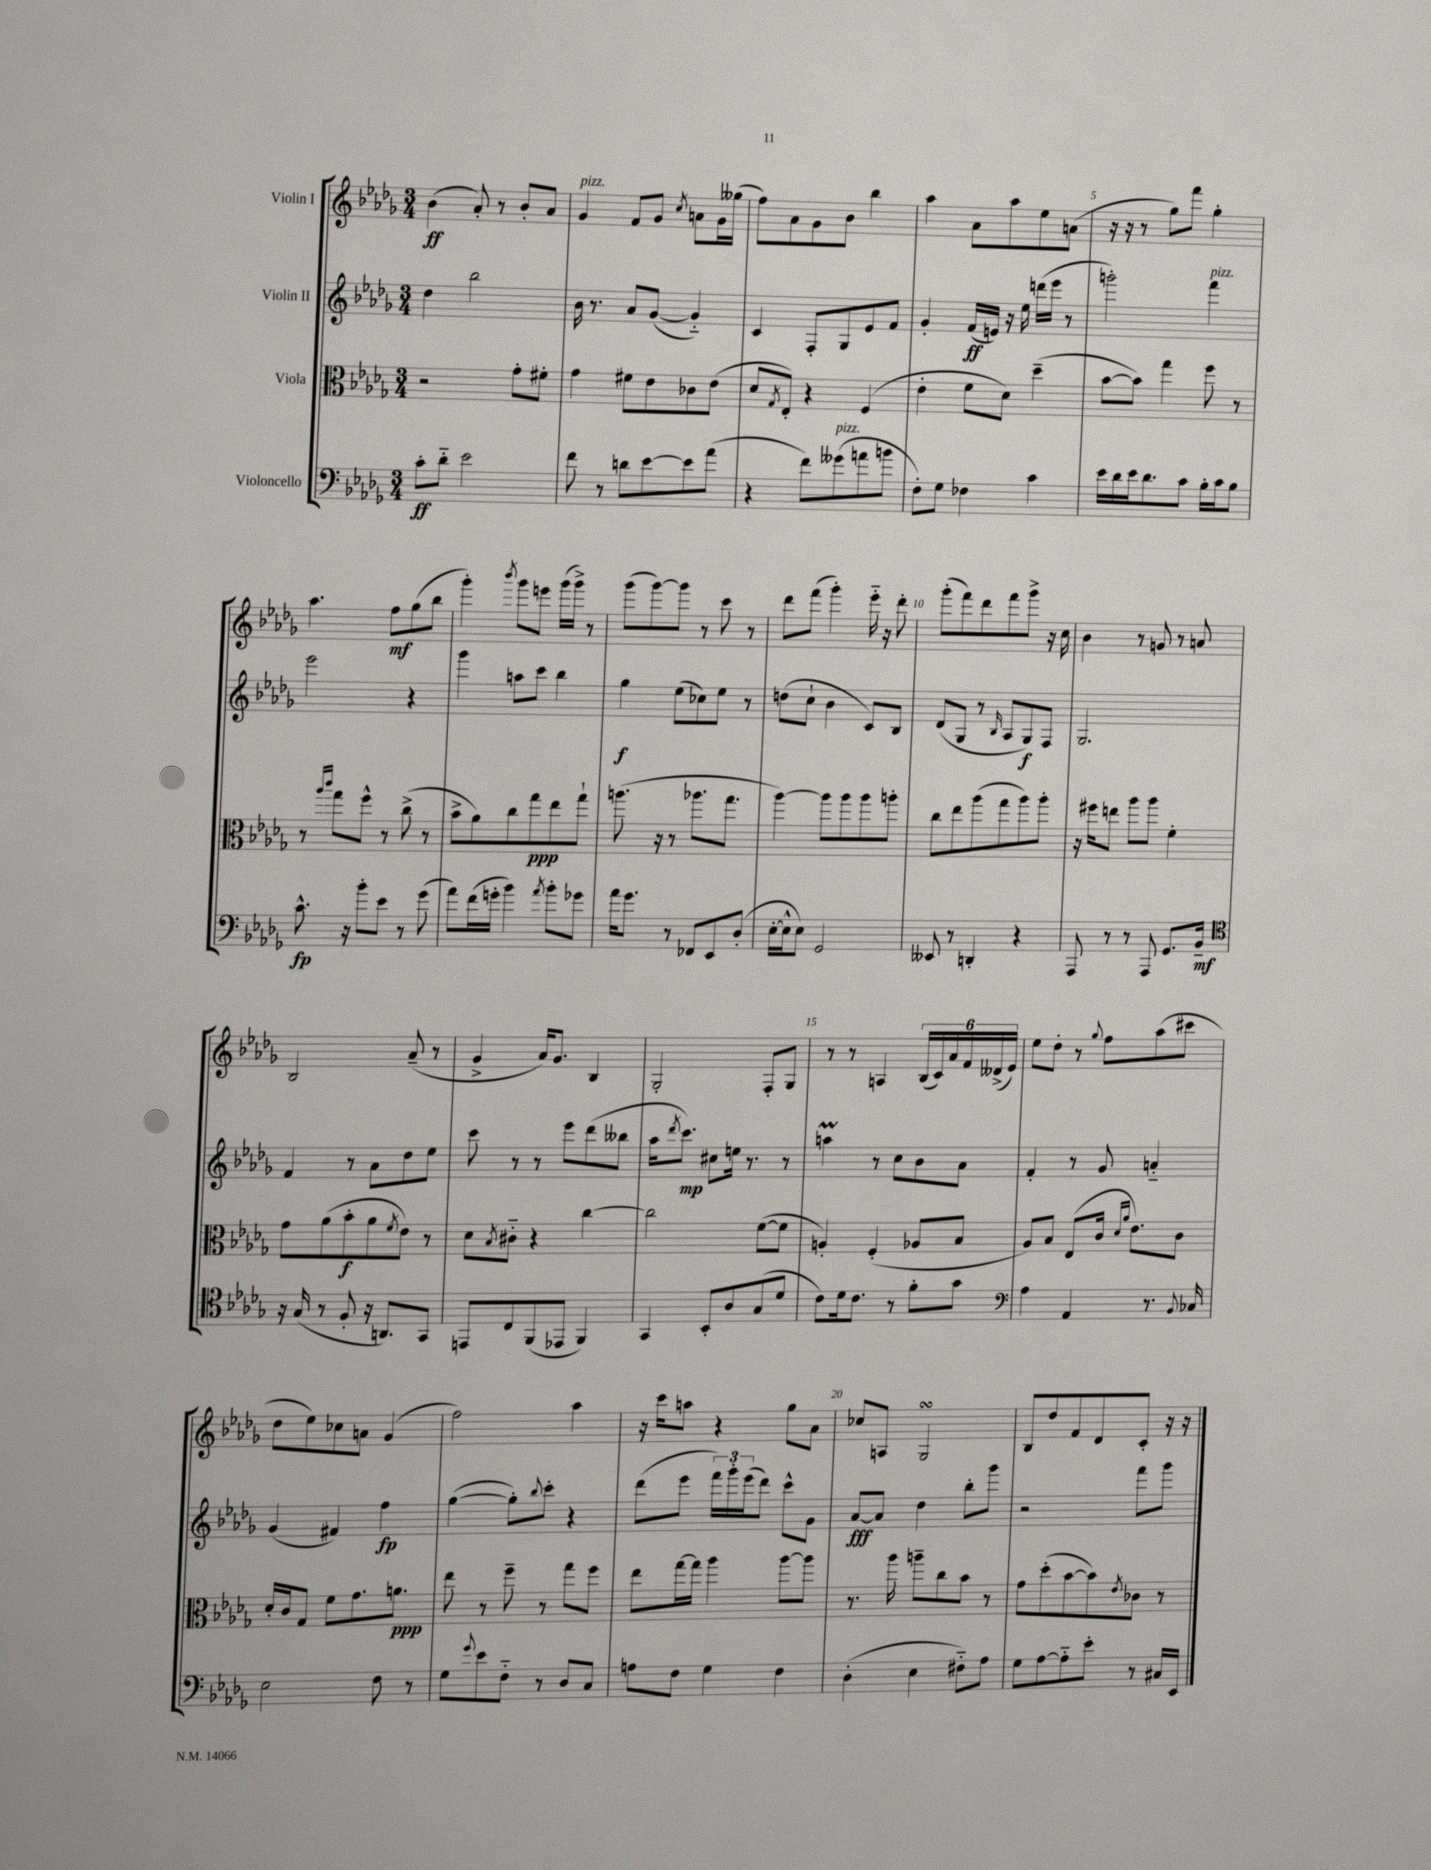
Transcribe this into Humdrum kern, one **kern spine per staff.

**kern	**dynam	**kern	**dynam	**kern	**dynam	**kern	**dynam
*part4	*part4	*part3	*part3	*part2	*part2	*part1	*part1
*staff4	*staff4	*staff3	*staff3	*staff2	*staff2	*staff1	*staff1
*I"Violoncello	*	*I"Viola	*	*I"Violin II	*	*I"Violin I	*
*clefF4	*	*clefC3	*	*clefG2	*	*clefG2	*
*k[b-e-a-d-g-]	*	*k[b-e-a-d-g-]	*	*k[b-e-a-d-g-]	*	*k[b-e-a-d-g-]	*
*M3/4	*	*M3/4	*	*M3/4	*	*M3/4	*
=1	=1	=1	=1	=1	=1	=1	=1
8c'\L	ff	2r	.	4dd-\	.	(4b-\	ff
8d-\J	.	.	.	.	.	.	.
2e-\	.	.	.	2bb-\	.	8a-'/)	.
.	.	.	.	.	.	8r	.
.	.	8g-'\L	.	.	.	8b-'/L	.
.	.	8f#X'\J	.	.	.	8a-/J	.
=2	=2	=2	=2	=2	=2	=2	=2
!	!	!	!	!	!	!LO:TX:a:i:t=pizz.	!
8f\	.	4g-\	.	16b-\	.	4g-/	.
.	.	.	.	8.r	.	.	.
8r	.	.	.	.	.	.	.
8dn\L	.	8f#X\L	.	8a-/L	.	8f/L	.
[8e-\	.	8e-\	.	([8g-/J	.	8g-/J	.
.	.	.	.	.	.	8qcc/	.
8e-\]	.	8c-X\	.	4g-/])	.	8an\L	.
(8a-\J	.	(8e-\J	.	.	.	16g-\L	.
.	.	.	.	.	.	(16gg--X\JJ	.
=3	=3	=3	=3	=3	=3	=3	=3
4r	.	8d-/L	.	4c/	.	8ff\L)	.
.	.	8qG-/	.	.	.	.	.
.	.	8E-'/J)	.	.	.	8a-\	.
8f\L)	.	4r	.	8F'/L	.	8g-\	.
!LO:TX:a:i:t=pizz.	!	!	!	!	!	!	!
(8g--X\	.	.	.	8G-/	.	8b-\J	.
8an\	.	(4F/	.	8e-/	.	4bb-\	.
8bn\J	.	.	.	8f/J	.	.	.
=4	=4	=4	=4	=4	=4	=4	=4
8F'\L)	.	4e-'\	.	4g-'/	.	4aa-\	.
8G-\J	.	.	.	.	.	.	.
4F-X\	.	8f\L	.	(16f/LL	ff	8a-\L	.
.	.	.	.	16en/JJ)	.	.	.
.	.	8d-\J)	.	16r	.	8aa-\	.
.	.	.	.	16ee-\	.	.	.
4c\	.	(4dd-~\	.	(16dddn\LL	.	8ee-\	.
.	.	.	.	16eee-\JJ	.	.	.
.	.	.	.	8r	.	(8an\J	.
=5	=5	=5	=5	=5	=5	=5	=5
16e-\LL	.	[8b-\L	.	2gggn'\)	.	16r	.
16d-\	.	.	.	.	.	16r	.
16e-\J	.	8b-\J])	.	.	.	8r	.
8.d-\	.	.	.	.	.	.	.
.	.	4gg-\	.	.	.	8gg-\L)	.
8c\J	.	.	.	.	.	8fff\J	.
!	!	!	!	!LO:TX:a:i:t=pizz.	!	!	!
16B-'\LL	.	8ff\	.	4fff\	.	4gg-'\	.
16c\J	.	.	.	.	.	.	.
8B-\J	.	8r	.	.	.	.	.
!!LO:LB:g=z
=6	=6	=6	=6	=6	=6	=6	=6
8.c^^\	fp	8r	.	2eee-\	.	4.aa-\	.
.	.	16qqaa-/LL	.	.	.	.	.
.	.	16qqccc/JJ	.	.	.	.	.
.	.	8gg-\L	.	.	.	.	.
16r	.	.	.	.	.	.	.
8b-'\L	.	8ff^^\J	.	.	.	.	.
8e-\J	.	8r	.	.	.	8ff\L	mf
8r	.	(8cc^\	.	4r	.	(8gg-\	.
(8g-\	.	8r	.	.	.	8bb-\J	.
=7	=7	=7	=7	=7	=7	=7	=7
8a-\L)	.	8b-^\L	.	4ggg-\	.	4ggg-'\)	.
(16f\L	.	8a-\)	.	.	.	.	.
16gn'\JJ	.	.	.	.	.	.	.
.	.	.	.	.	.	8qbbb-/	.
4b-\)	.	8cc\	.	8aan\L	.	8ggg-\L	.
.	.	8gg-\	ppp	8ccc\J	.	8eeen\J	.
8qa-/	.	.	.	.	.	.	.
8b-'\L	.	8ee-\	.	4bb-\	.	(16ggg-\LL	.
.	.	.	.	.	.	16ggg-^\JJ)	.
8g-X\J	.	8gg-`\J	.	.	.	8r	.
=8	=8	=8	=8	=8	=8	=8	=8
16a-\KL	.	(8.aan\	.	4gg-\	f	(8ggg-\L	.
8.g-\J	.	.	.	.	.	.	.
.	.	.	.	.	.	[8ggg-\)	.
.	.	16r	.	.	.	.	.
8r	.	8r	.	(8ee-\L	.	8ggg-\J]	.
8FF-X/L	.	8.aa-X\L	.	8cc-X\)	.	8r	.
8EE-/	.	.	.	8ee-\J	.	8ccc\	.
.	.	8.gg-\J	.	.	.	.	.
(8D-'/J	.	.	.	8r	.	8r	.
=9	=9	=9	=9	=9	=9	=9	=9
[16E-'\LL	.	[4aa-\)	.	(8ddn\L	.	8ddd-\L	.
16E-^^\J]	.	.	.	.	.	.	.
8E-\J)	.	.	.	8cc`\J	.	(8fff\J	.
2GG-/	.	8aa-\L]	.	4b-\	.	4ggg-'\)	.
.	.	8aa-\	.	.	.	.	.
.	.	8aa-\	.	8c/L)	.	16eee-\	.
.	.	.	.	.	.	16r	.
.	.	8aan'\J	.	8B-/J	.	8ddd-'\	.
=10	=10	=10	=10	=10	=10	=10	=10
8EE--X/	.	8cc\L	.	(8d-/L	.	(8ggg-'\L	.
8r	.	8ee-\	.	8G-/J	.	8fff\)	.
4DDn'/	.	(8aa-\	.	8r	.	8ddd-\	.
.	.	.	.	16qqB-/	.	.	.
.	.	8gg-\	.	8A-/L	.	8fff\	.
4r	.	8aa-\)	.	8G-/)	f	8ggg-^\J	.
.	.	8aa-'\J	.	8F/J	.	16r	.
.	.	.	.	.	.	16cc\	.
=11	=11	=11	=11	=11	=11	=11	=11
8AAA-/	.	16r	.	2.G-/	.	4b-\	.
.	.	16ff#X\KL	.	.	.	.	.
8r	.	8een\J	.	.	.	.	.
8r	.	8aa-\L	.	.	.	8r	.
8AAA-/	.	8aa-\J	.	.	.	8gn/	.
8.GG-/L	.	4f'\	.	.	.	8r	.
.	.	.	.	.	.	8an/	.
16BB-~/Jk	mf	.	.	.	.	.	.
!!LO:LB:g=z
=12	=12	=12	=12	=12	=12	=12	=12
*clefC4	*	*	*	*	*	*	*
16r	.	8g-\L	.	4f/	.	2B-/	.
(16G-/	.	.	.	.	.	.	.
8r	.	(8a-\	.	.	.	.	.
8F'/	.	8b-'\	f	8r	.	.	.
16r	.	8a-\	.	8a-\L	.	.	.
8.AAn/L)	.	.	.	.	.	.	.
.	.	8qf/	.	.	.	.	.
.	.	8e-\J)	.	8dd-\	.	(8a-~/	.
8GG-/J	.	8r	.	8ee-\J	.	8r	.
=13	=13	=13	=13	=13	=13	=13	=13
8EEn/L	.	8d-\L	.	8ccc\	.	4g-^/	.
.	.	8qB-/	.	.	.	.	.
8C/	.	8c#X\J	.	8r	.	.	.
(8FF/	.	4r	.	8r	.	16a-/KL)	.
.	.	.	.	.	.	8.g-/J	.
8EE-X/J	.	.	.	8eee-\L	.	.	.
4FF/)	.	[4cc\	.	(8ddd-\	.	4B-/	.
.	.	.	.	8bb--X\J	.	.	.
=14	=14	=14	=14	=14	=14	=14	=14
4GG-/	.	2cc\]	.	16aa-\KL	.	2G-'/	.
.	.	.	.	8qddd-/	.	.	.
.	.	.	.	8.ccc\J)	mp	.	.
8BB-'/L	.	.	.	8cc#X\L	.	.	.
8A-/	.	.	.	16een\Jk	.	.	.
.	.	.	.	8.r	.	.	.
(8G-/	.	([8f\L	.	.	.	8F'/L	.
8d-/J	.	8f\J]	.	8r	.	8G-/J	.
=15	=15	=15	=15	=15	=15	=15	=15
8c\L)	.	4An'/)	.	4aanm\	.	8r	.
16d-\k	.	.	.	.	.	8r	.
8.c\J	.	.	.	.	.	.	.
.	.	(4F'/	.	8r	.	4An/	.
8r	.	.	.	8cc\L	.	.	.
8f'\L	.	8A-X/L	.	8b-\	.	(24B-/LL	.
.	.	.	.	.	.	24c/)	.
.	.	.	.	.	.	24a-/	.
8g-\J	.	8B-/J	.	8a-\J	.	24f/	.
.	.	.	.	.	.	(24d--X^/	.
.	.	.	.	.	.	24e-/JJ)	.
=16	=16	=16	=16	=16	=16	=16	=16
*clefF4	*	*	*	*	*	*	*
4A-\	.	8A-/L)	.	4f'/	.	8ee-\L	.
.	.	8B-/J	.	.	.	8dd-'\J	.
4AA-/	.	(8E-/L	.	8r	.	8r	.
.	.	.	.	.	.	8qqgg-/	.
.	.	16c/Jk	.	8g-/	.	8ff\L	.
.	.	16qqd-/LL	.	.	.	.	.
.	.	16qqa-/JJ	.	.	.	.	.
.	.	8.e-\L)	.	.	.	.	.
8.r	.	.	.	4an/	.	(8aa-\	.
.	.	8c\J	.	.	.	8ccc#X\J	.
8qqBB-/	.	.	.	.	.	.	.
16C-X/	.	.	.	.	.	.	.
!!LO:LB:g=z
=17	=17	=17	=17	=17	=17	=17	=17
2E-\	.	16d-'/LL	.	(4g-/	.	8dd-\L	.
.	.	16c/J	.	.	.	.	.
.	.	8G-/J	.	.	.	8ee-\)	.
.	.	8f\L	.	4f#X/)	.	8cc-X\	.
.	.	8.g-\	.	.	.	8an\J	.
8F\	.	.	.	4ff\	fp	(4g-/	.
.	.	8.an\J	ppp	.	.	.	.
8r	.	.	.	.	.	.	.
=18	=18	=18	=18	=18	=18	=18	=18
8G-\L	.	8ee-\	.	([4gg-\	.	2ff\)	.
8qqg-/	.	.	.	.	.	.	.
8e-\	.	8r	.	.	.	.	.
8F\J	.	8ff~\	.	8gg-'\L])	.	.	.
.	.	.	.	8qqbb-/	.	.	.
8r	.	8r	.	8ccc'\J	.	.	.
8D-/L	.	8gg-\L	.	4r	.	4aa-\	.
8C/J	.	8ff\J	.	.	.	.	.
=19	=19	=19	=19	=19	=19	=19	=19
8An\L	.	8ee-\L	.	(8ddd-\L	.	16r	.
.	.	.	.	.	.	16ccc\KL	.
8F\J	.	[16gg-\L	.	8eee-\J	.	8aan\J	.
.	.	16gg-\JJ]	.	.	.	.	.
4G-\	.	4aa-\	.	24fff\LL)	.	4r	.
.	.	.	.	24ggg-'\	.	.	.
.	.	.	.	(24eee-\J	.	.	.
.	.	.	.	8ddd-\J)	.	.	.
4F\	.	[8aa-\L	.	8ccc^^\L	.	8gg-\L	.
.	.	8aa-\J]	.	8g-\J	.	8a-\J	.
=20	=20	=20	=20	=20	=20	=20	=20
(4D-'\	.	8.r	.	[8a-/L	fff	8cc-X/L	.
.	.	.	.	8a-/J]	.	8An/J	.
.	.	16aa-\	.	.	.	.	.
4E-\	.	8aan~\L	.	4dd-\	.	2G-sSSs/	.
.	.	8cc\	.	.	.	.	.
8F#X\L)	.	8b-\J	.	8bb-'\L	.	.	.
8A-\J	.	8r	.	8ggg-\J	.	.	.
=21	=21	=21	=21	=21	=21	=21	=21
8G-\L	.	8g-\L	.	2r	.	8B-/L	.
[8A-\	.	(8dd-'\	.	.	.	8dd-/	.
8A-\]	.	[8b-\	.	.	.	8f/	.
8e-'\J	.	8b-\])	.	.	.	8d-/	.
.	.	8qe-/	.	.	.	.	.
8r	.	8c-X\J	.	8fff\L	.	8c'/J	.
16C#X/LL	.	8r	.	8ggg-\J	.	16r	.
16EE-/JJ	.	.	.	.	.	16r	.
==	==	==	==	==	==	==	==
*-	*-	*-	*-	*-	*-	*-	*-
